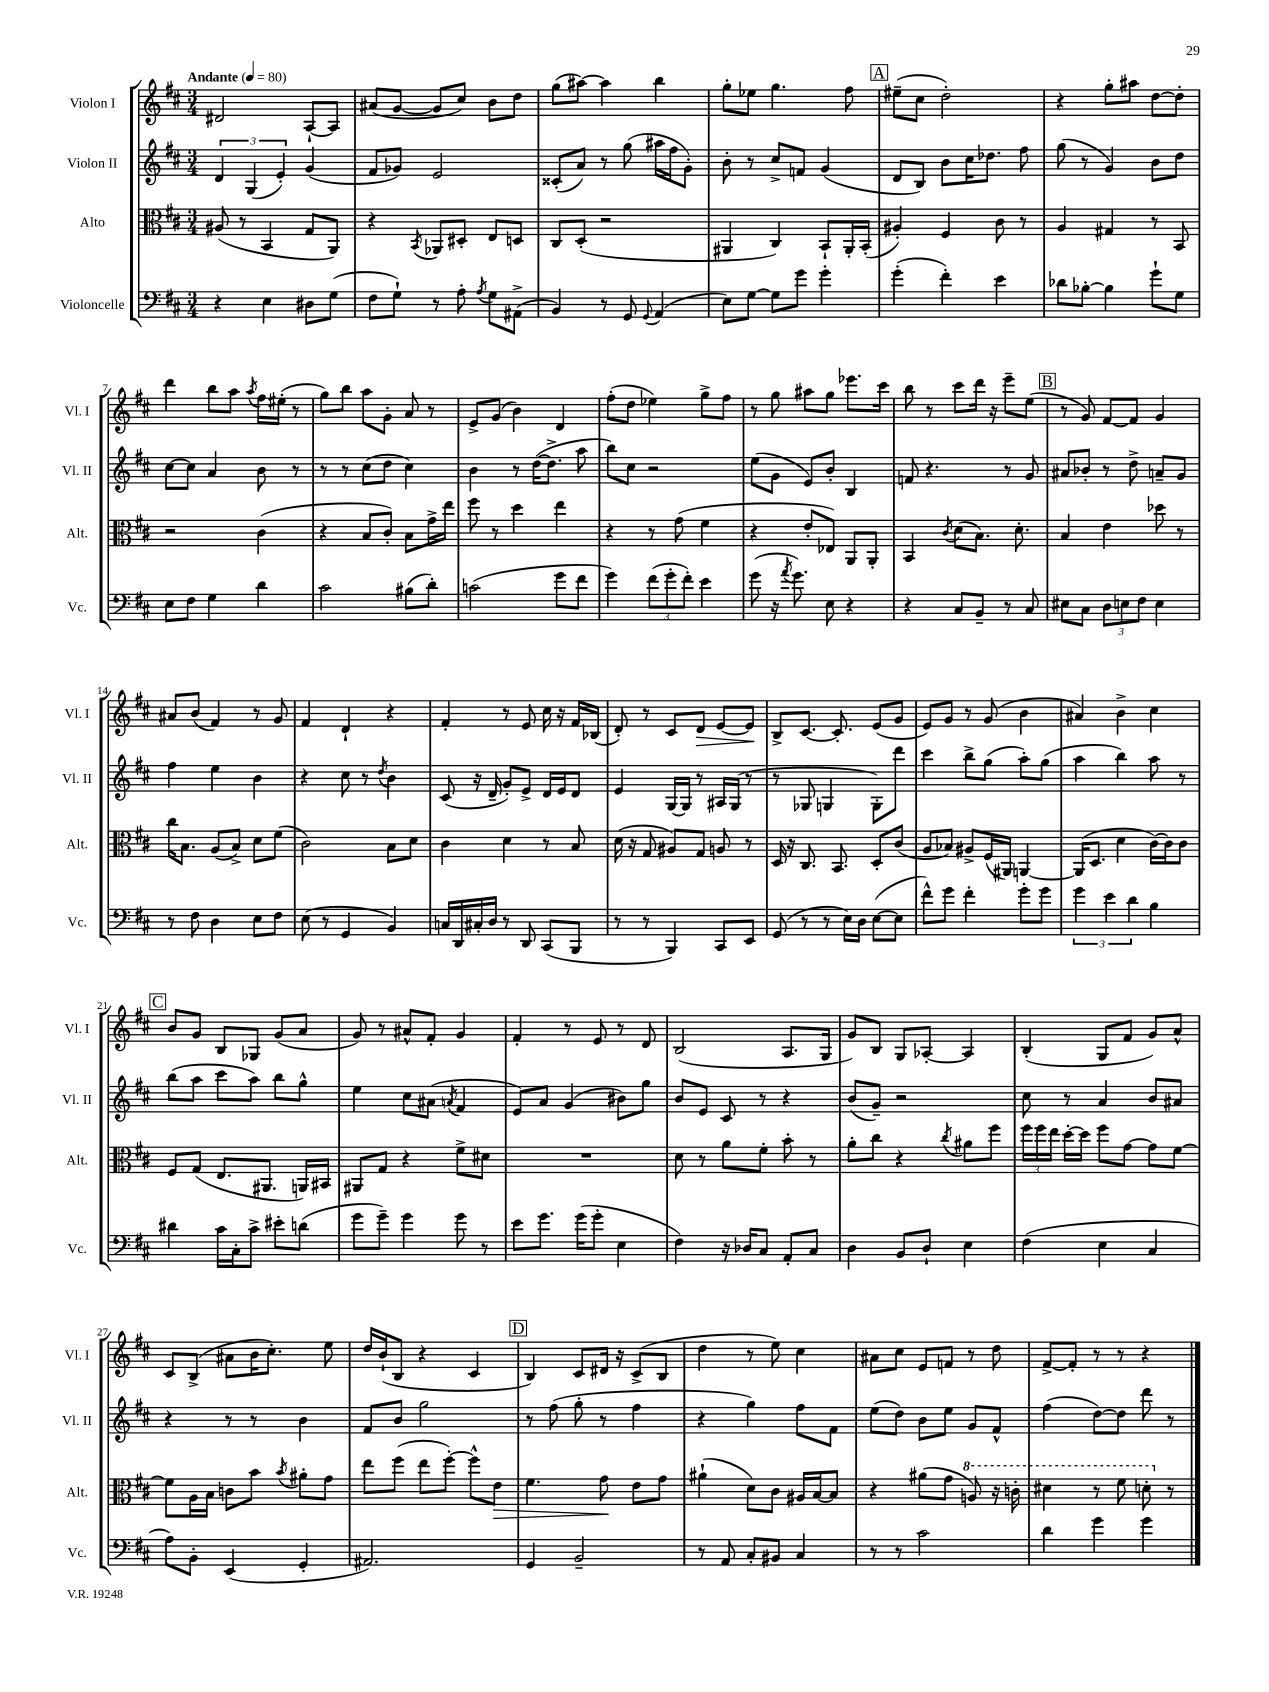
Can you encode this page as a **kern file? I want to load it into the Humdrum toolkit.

**kern	**kern	**kern	**kern
*staff4	*staff3	*staff2	*staff1
*clefF4	*clefC3	*clefG2	*clefG2
*k[f#c#]	*k[f#c#]	*k[f#c#]	*k[f#c#]
*M3/4	*M3/4	*M3/4	*M3/4
*MM80	*MM80	*MM80	*MM80
4r	(8A#	6d	2d#
.	8r	.	.
.	.	(6G	.
4E	4BB	.	.
.	.	6e')	.
8D#	8G	(4g	[8A`
(8G	8AA)	.	8A]
=	=	=	=
8F#	4r	8f#	(8a#
8G`)	.	8g-)	[8g
.	8qBB	.	.
8r	8AA-	2e	8g]
8A'	8D#'	.	8cc#)
8qA	.	.	.
8G	8E	.	8b
(8AA#^	8D	.	8dd
=	=	=	=
4BB)	8C#	(8c##'	(8gg
.	(8D'	8a)	[8aa#)
8r	2r	8r	4aa#]
8GG	.	(8gg	.
8qqGG	.	.	.
(4AA	.	16aa#	4bb
.	.	16ff#	.
.	.	8g')	.
=	=	=	=
8E)	4AA#	8b'	8gg'
[8G	.	8r	8ee-
8G]	4C#)	8cc#^	4.gg
8g	.	8f	.
4g'	8BB`	(4g	.
.	16AA#'	.	8ff#
.	(16BB'	.	.
=	=	=	=
(4g'	4A#')	8d	(8ee#~
.	.	8B)	8cc#
4f#')	4F#	8b	2dd')
.	.	16cc#	.
.	.	8.dd-	.
4e	8c#	.	.
.	8r	8ff#	.
=	=	=	=
8d-	4A	(8gg	4r
[8B-'	.	8r	.
4B-]	4G#	4g)	8gg'
.	.	.	8aa#
8g`	8r	8b	[8dd
8G	8BB	8dd	8dd']
=	=	=	=
8E	2r	[8cc#	4ddd
8F#	.	8cc#]	.
4G	.	4a	8bb
.	.	.	8aa
.	.	.	8qaa
4d	(4c#	8b	16ff#
.	.	.	(16ee#'
.	.	8r	8r
=	=	=	=
2c#	4r	8r	8gg)
.	.	8r	8bb
.	8B	(8cc#	8aa
.	8c#')	8dd	8g'
(8B#	8B	4cc#)	8a
8d')	16g^	.	8r
.	16ee	.	.
=	=	=	=
(2c	8ff#	4b	8e^
.	8r	.	(8g
.	4dd	8r	4b)
.	.	([16dd	.
.	.	8.dd^]	.
8g	4ee	.	4d
8f#	.	8aa	.
=	=	=	=
4g)	4r	8bb)	(8ff#'
.	.	8cc#	8dd
(12f#	8r	2r	4ee-)
12g'	.	.	.
.	(8g	.	.
12f#')	.	.	.
4e	4f#	.	8gg^
.	.	.	8ff#
=	=	=	=
(8g	4r	(8ee	8r
16r	.	8g	8gg
8qa	.	.	.
8.g)	.	.	.
.	8e'	8e)	8aa#
8E	8E-)	8b'	8gg
4r	8AA	4B	8.eee-
.	8AA'	.	.
.	.	.	16ccc#
=	=	=	=
4r	4BB	8f	8bb
.	.	4.r	8r
.	8qc#	.	.
8C#	(8d	.	8ccc#
8BB~	8.B)	.	16ddd
.	.	.	16r
8r	.	8r	8eee~
.	8.d'	.	.
8C#	.	8g	(8ee
=	=	=	=
8E#	4B	8a#	8r
8C#	.	8b-'	8g)
12D	4e	8r	[8f#
12E	.	.	.
.	.	8dd^	8f#]
12F#	.	.	.
4E	8dd-	8a~	4g
.	8r	8g	.
=	=	=	=
8r	16cc#	4ff#	8a#
.	8.B	.	.
8F#	.	.	(8b
4D	(8A	4ee	4f#)
.	8B^)	.	.
8E	8d	4b	8r
8F#	(8f#	.	8g
=	=	=	=
(8E	2c#)	4r	4f#
8r	.	.	.
4GG	.	8cc#	4d`
.	.	8r	.
.	.	8qdd	.
4BB)	8B	4b	4r
.	8d	.	.
=	=	=	=
16C	4c#	(8c#	4f#'
16DD	.	.	.
16C#'	.	16r	.
16D	.	16d~	.
8r	4d	8g')	8r
8DD	.	8e^	8e
(8CC#	8r	16d	16cc#
.	.	16e	16r
8BBB	8B	8d	16f#
.	.	.	(16B-
=	=	=	=
8r	(16d	4e	8d')
.	16r	.	.
8r	8G	.	8r
4BBB)	8A#)	[16G	8c#
.	.	16G]	.
.	8G	8r	8d
8CC#	8A	16A#	[8e
.	.	(16G	.
8EE	8r	8r	8e]
=	=	=	=
(8GG	16D	8r	8B^
.	16r	.	.
8r	8.C#	8G-	[8.c#
8r	.	4G	.
.	8.BB	.	8.c#']
16E)	.	.	.
16D	.	.	.
([8E	8D'	8G')	(8e
8E]	(8c#	8ddd	8g
=	=	=	=
8f#^^)	8A	4ccc#	8e)
8g	8B-)	.	8g
4f#'	8A#^	8bb^	8r
.	(16F#	(8gg	(8g
.	16AA#)	.	.
8g'	[4AA	8aa')	4b
8g	.	(8gg	.
=	=	=	=
6g	(16AA]	4aa	4a#)
.	8.D	.	.
6e	.	.	.
.	4d	4bb)	4b^
6d	.	.	.
4B	[16c#)	8aa	4cc#
.	16c#]	.	.
.	8c#	8r	.
=	=	=	=
4d#	8F#	(8bb	8b
.	(8G	8aa	8g
16c#	8.E	8ccc#	8B
16C#'	.	.	.
8c#^	.	8aa)	8G-
.	8.AA#	.	.
8e#'	.	8bb	(8g
(8d	16AA)	8gg^^	8a
.	16BB#	.	.
=	=	=	=
8g	8AA#	4ee	8g)
8g~)	8G	.	8r
4g	4r	8cc#	8a#^^
.	.	(8a#	8f#'
.	.	8qa	.
8g	8f#^	4f#	4g
8r	8d#	.	.
=	=	=	=
8e	2.r	8e)	4f#'
8.g	.	8a	.
.	.	(4g	8r
(16g	.	.	.
8g'	.	.	8e
4E	.	8b#)	8r
.	.	8gg	8d
=	=	=	=
4F#)	8d	8b	(2B
.	8r	8e	.
16r	8a	8c#	.
16D-	.	.	.
8C#	8f#'	8r	.
8AA'	8b'	4r	8.A
8C#	8r	.	.
.	.	.	16G
=	=	=	=
4D	8a'	(8b	8g)
.	8cc#	8g~)	8B
8BB	4r	2r	8G
8D`	.	.	[8A-'
.	8qcc#	.	.
4E	8a#	.	4A-]
.	8ff#	.	.
=	=	=	=
(4F#	24ff#	8cc#	(4B'
.	24ff#	.	.
.	24ee	.	.
.	[16dd'	8r	.
.	16dd]	.	.
4E	8ff#	4a	8G
.	[8g	.	8f#
4C#	8g]	8b	8g)
.	[8f#	8a#	8a^^
=	=	=	=
8A)	8f#]	4r	8c#
8BB'	16A	.	(8B^
.	16B	.	.
(4EE	8c	8r	8a#
.	8b	8r	16b
.	.	.	8.cc#')
.	8qb	.	.
4GG'	8a#'	4b	.
.	8g	.	8ee
=	=	=	=
2.AA#)	8ee	8f#	16dd
.	.	.	(16b`
.	(8ff#	8b	8B
.	8ee	2gg	4r
.	[8ff#')	.	.
.	8ff#^^]	.	4c#
.	8e	.	.
=	=	=	=
4GG	4.f#	8r	4B)
.	.	(8ff#	.
2BB~	.	8gg'	8c#
.	8g	8r	16d#
.	.	.	16r
.	8e	4ff#	(8c#^
.	8g	.	8B
=	=	=	=
8r	(4a#`	4r	4dd
8AA	.	.	.
8C#'	8d)	4gg)	8r
8BB#	8c#	.	8ee)
4C#	16A#	8ff#	4cc#
.	[16B	.	.
.	8B]	8f#	.
=	=	=	=
8r	4r	(8ee	8a#
8r	.	8dd)	8cc#
2c#	(8a#	8b	8e
.	8g	8ee	8f
.	8a)	8g	8r
.	16r	8f#^^	8dd
.	16cc'	.	.
=	=	=	=
4d	4dd#	(4ff#	[8f#^
.	.	.	8f#']
4g	8r	[8dd)	8r
.	8ff#	8dd]	8r
4g	8dd'	8ddd	4r
.	8r	8r	.
==	==	==	==
*-	*-	*-	*-
